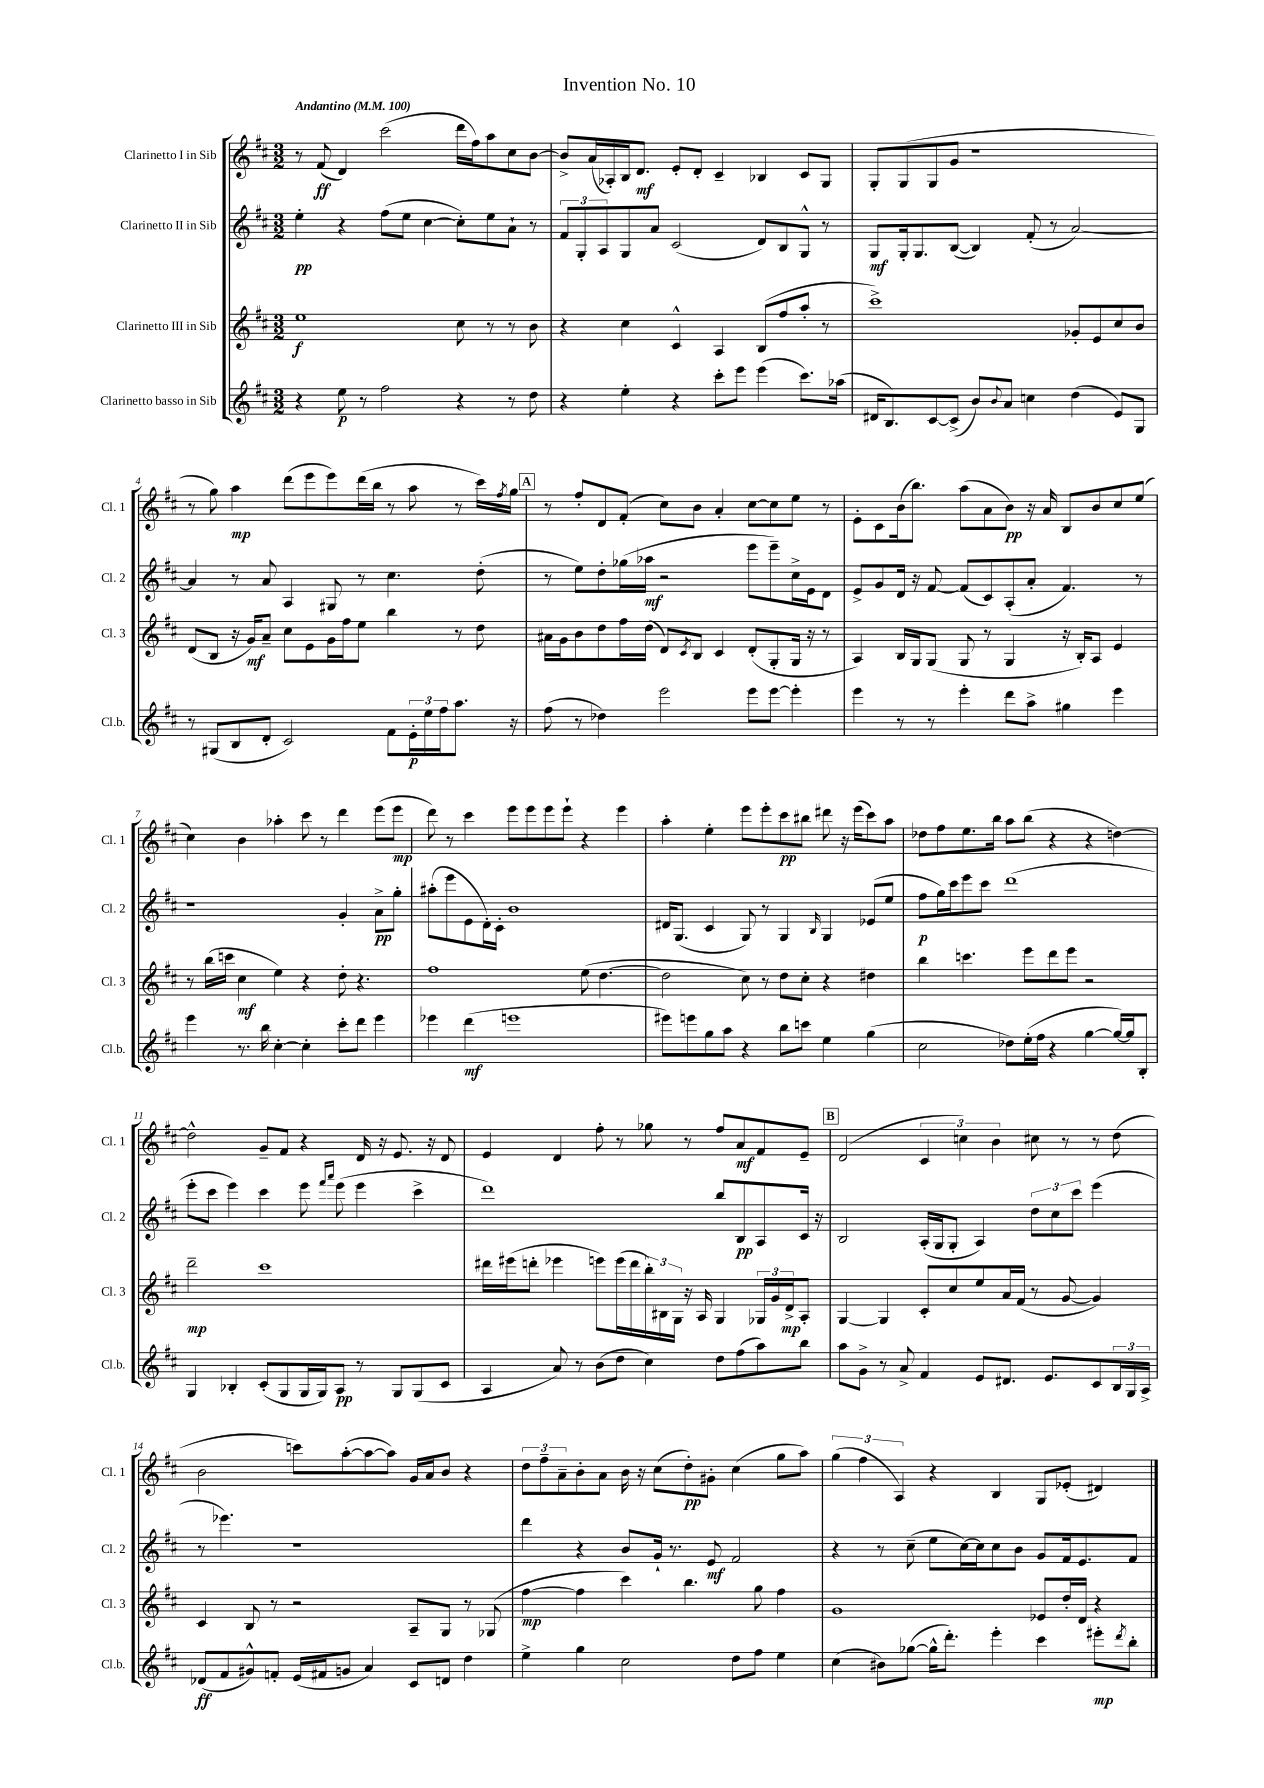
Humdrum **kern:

**kern	**kern	**kern	**kern
*staff4	*staff3	*staff2	*staff1
*clefG2	*clefG2	*clefG2	*clefG2
*k[f#c#]	*k[f#c#]	*k[f#c#]	*k[f#c#]
*M3/2	*M3/2	*M3/2	*M3/2
*MM100	*MM100	*MM100	*MM100
4r	1ee	4ee'	8r
.	.	.	(8f#
8ee	.	4r	4d)
8r	.	.	.
2ff#	.	(8ff#	(2ccc#
.	.	8ee	.
.	.	[4cc#	.
4r	8cc#	8cc#'])	16ddd
.	.	.	16ff#)
.	8r	8ee	8aa
8r	8r	8a`	8cc#
8dd	8b	8r	[8b
=	=	=	=
4r	4r	12f#	8b^]
.	.	12G'	.
.	.	.	(16a
.	.	12A	.
.	.	.	16A-')
4ee'	4cc#	8G	16B
.	.	.	8.d
.	.	8a	.
4r	4c#^^	(2c#	8e'
.	.	.	8d'
8ccc#'	4A	.	4c#~
8eee	.	.	.
(4eee	(8B	8d)	4B-
.	8ff#	8B	.
8.ccc#)	8aa'	8G^^	8c#
.	8r	8r	8G
(16aa-	.	.	.
=	=	=	=
16d#	1ccc#^)	8G	8G'
8.B)	.	.	.
.	.	16G'	(8G
.	.	8.G	.
[8c#	.	.	8G
(8c#^]	.	([8B	8g
8b)	.	4B])	1r
8qqb	.	.	.
8a	.	.	.
4cc	.	(8f#'	.
.	.	8r	.
(4dd	8g-'	[2a)	.
.	8e	.	.
8e)	8cc#	.	.
8G	8b	.	.
=	=	=	=
8r	(8d	4a]	8r
(8G#	8B	.	8gg)
8B	16r	8r	4aa
.	16g)	.	.
8d'	8a~	8a	.
2c#)	8cc#	4A	(8ddd
.	8e	.	8eee
.	16g	8G#	8eee)
.	16ff#	.	.
.	8ee	8r	(16ddd
.	.	.	16bb
8f#	4bb	4.cc#	8r
24e'	.	.	8aa
24ee	.	.	.
24ff#	.	.	.
8.aa	8r	.	8r
.	8dd	(8dd'	16ccc#)
.	.	.	8qff#
16r	.	.	16gg
=	=	=	=
(8ff#	16a#	8r	8r
.	16g	.	.
8r	8b	8ee)	8ff#'
4dd-)	8dd	8dd'	8d
.	16ff#	(16gg-	(8f#'
.	(16dd	16aa-	.
2eee	8d)	2r	8cc#)
.	8qc#	.	.
.	8B	.	8b
.	4c#	.	4a'
8eee	(8d'	8eee	[8cc#
[8eee	8G'	8eee~)	8cc#]
4eee']	16G	16cc#^	8ee
.	16r	16e	.
.	8r	8d	8r
=	=	=	=
4eee	4A)	8e^	8e'
.	.	8g	8c#
8r	16B	16d	(16b
.	16G	16r	8.bb)
8r	(8G	[8f#	.
4eee'	8G	(8f#]	(8aa
.	8r	8c#)	8a
8ddd	4G	(8A'	8b)
8aa^	.	8a'	16r
.	.	.	16a
4gg#	16r	4.f#)	8B
.	16B')	.	.
.	8A	.	8b
4eee	4e	.	8cc#
.	.	8r	(8ee
=	=	=	=
4eee	8r	1r	4cc#)
.	(16bb	.	.
.	16ccc	.	.
8.r	4cc#	.	4b
16bb	.	.	.
[4cc#'	4ee)	.	4aa-'
4cc#']	4r	.	8ccc#
.	.	.	8r
8ccc#'	8dd'	4g'	4ddd
8ddd	4.r	.	.
4eee	.	8a^	(8eee
.	.	8gg'	8eee
=	=	=	=
4eee-	1ff#	(8aa#'	8ddd)
.	.	8eee	8r
(4ddd	.	8e	4ccc#
.	.	16d')	.
.	.	16c#'	.
1eee	.	1b	8eee
.	.	.	8eee
.	.	.	8eee
.	.	.	8eee`
.	(8ee	.	4r
.	[4.dd	.	.
.	.	.	4eee
=	=	=	=
8eee#)	2dd]	16d#	4aa'
.	.	(8.G	.
8eee	.	.	.
8gg	.	4c#	4ee'
8aa	.	.	.
4r	8cc#)	8G)	8eee
.	8r	8r	8eee'
8bb	8dd	4G	8ccc#
8ccc	8cc#'	.	8bb#
.	.	16qqB	.
4ee	4r	4G	8ddd#
.	.	.	16r
.	.	.	(16eee
(4gg	4dd#	(8e-	8ccc#)
.	.	8ee	8aa
=	=	=	=
2cc#	4bb	8ff#	8dd-
.	.	16gg)	8ff#
.	.	16ccc#	.
.	4.ccc	8eee	8.ee
.	.	8ccc#	.
.	.	.	16bb
8dd-)	.	(1ddd	8aa
(16ee'	8eee	.	(8bb
16ff#	.	.	.
4r	8ddd	.	4r
.	8eee	.	.
[4gg	2r	.	4r
16gg_)	.	.	[4dd)
16gg]	.	.	.
8B'	.	.	.
=	=	=	=
4G	2ddd~	8eee'	2dd^^]
.	.	8ccc#	.
4B-'	.	4eee)	.
(8c#'	1ccc#	4ccc#	8g~
8G	.	.	8f#
16G	.	8eee	4r
16G)	.	.	.
.	.	16qqfff#	.
.	.	16qqaaa	.
8A	.	(8eee	.
8r	.	4eee	16d
.	.	.	16r
8G	.	.	8.e
(8G	.	4ccc#^	.
.	.	.	16r
8c#	.	.	8d
=	=	=	=
4A	16ddd#	1ddd)	4e
.	(16eee#	.	.
.	8ddd'	.	.
8a)	4eee-	.	4d
8r	.	.	.
(8b	8eee)	.	8ff#'
8dd	(16eee	.	8r
.	16ddd	.	.
4cc#)	24bb')	.	8gg-
.	24B#	.	.
.	24G	.	.
.	16r	.	8r
.	16A	.	.
8dd	4G	8bb	8ff#
(8ff#	.	8B	8a
8aa)	24G-	8A	8f#
.	24g	.	.
.	24d^	.	.
8bb	8A'	16c#	8e~
.	.	16r	.
=	=	=	=
8aa	[4G	2B	(2d
8g^	.	.	.
8r	4G]	.	.
8a^	.	.	.
4f#	8c#'	(16A'	6c#
.	.	16G	.
.	8cc#	8G'	.
.	.	.	6cc)
8e	8ee	4A)	.
.	.	.	6b
8.d#	16a	.	.
.	(16f#	.	.
.	8r	12dd	8cc#
8.e	.	.	.
.	.	12cc#	.
.	[8g	.	8r
.	.	12ccc#	.
8c#	4g])	(4eee	8r
24B	.	.	(8dd
24G	.	.	.
24A^	.	.	.
=	=	=	=
(8d-	4c#	8r	2b
8f#	.	4.eee-)	.
8g#^^)	8B	.	.
8f'	8r	.	.
(16e	2r	1r	8ccc)
16f#	.	.	.
8g	.	.	([8aa'
4a)	.	.	8aa_
.	.	.	8aa])
8c#	8A~	.	16g
.	.	.	16a
8d	8G	.	8b
4dd	8r	.	4r
.	(8G-	.	.
=	=	=	=
4ee^	[4ff#	4ddd	12dd
.	.	.	12ff#~
.	.	.	12a~
4gg	4ff#]	4r	8b'
.	.	.	8a
2cc#	4ccc#)	8b	16b
.	.	.	16r
.	.	16g`	(8cc#
.	.	8.r	.
.	4.bb	.	8dd')
.	.	8e	8g#'
8dd	.	2f#	(4cc#
8ff#	8gg	.	.
4ee	4ff#	.	8gg
.	.	.	8aa)
=	=	=	=
(4cc#	1g	4r	(6gg
.	.	.	6ff#
8b#)	.	8r	.
.	.	.	6A)
([8gg-	.	(8cc#~	.
16gg-^^]	.	8ee	4r
8.ddd')	.	.	.
.	.	[16cc#)	.
.	.	16cc#]	.
4eee'	.	8cc#	4B
.	.	8b	.
4ccc#	8e-	8g	8G
.	16dd'	16f#	(8e-'
.	16d	8.e	.
8eee#'	4r	.	4d#)
8qddd	.	.	.
8bb'	.	8f#	.
==	==	==	==
*-	*-	*-	*-
